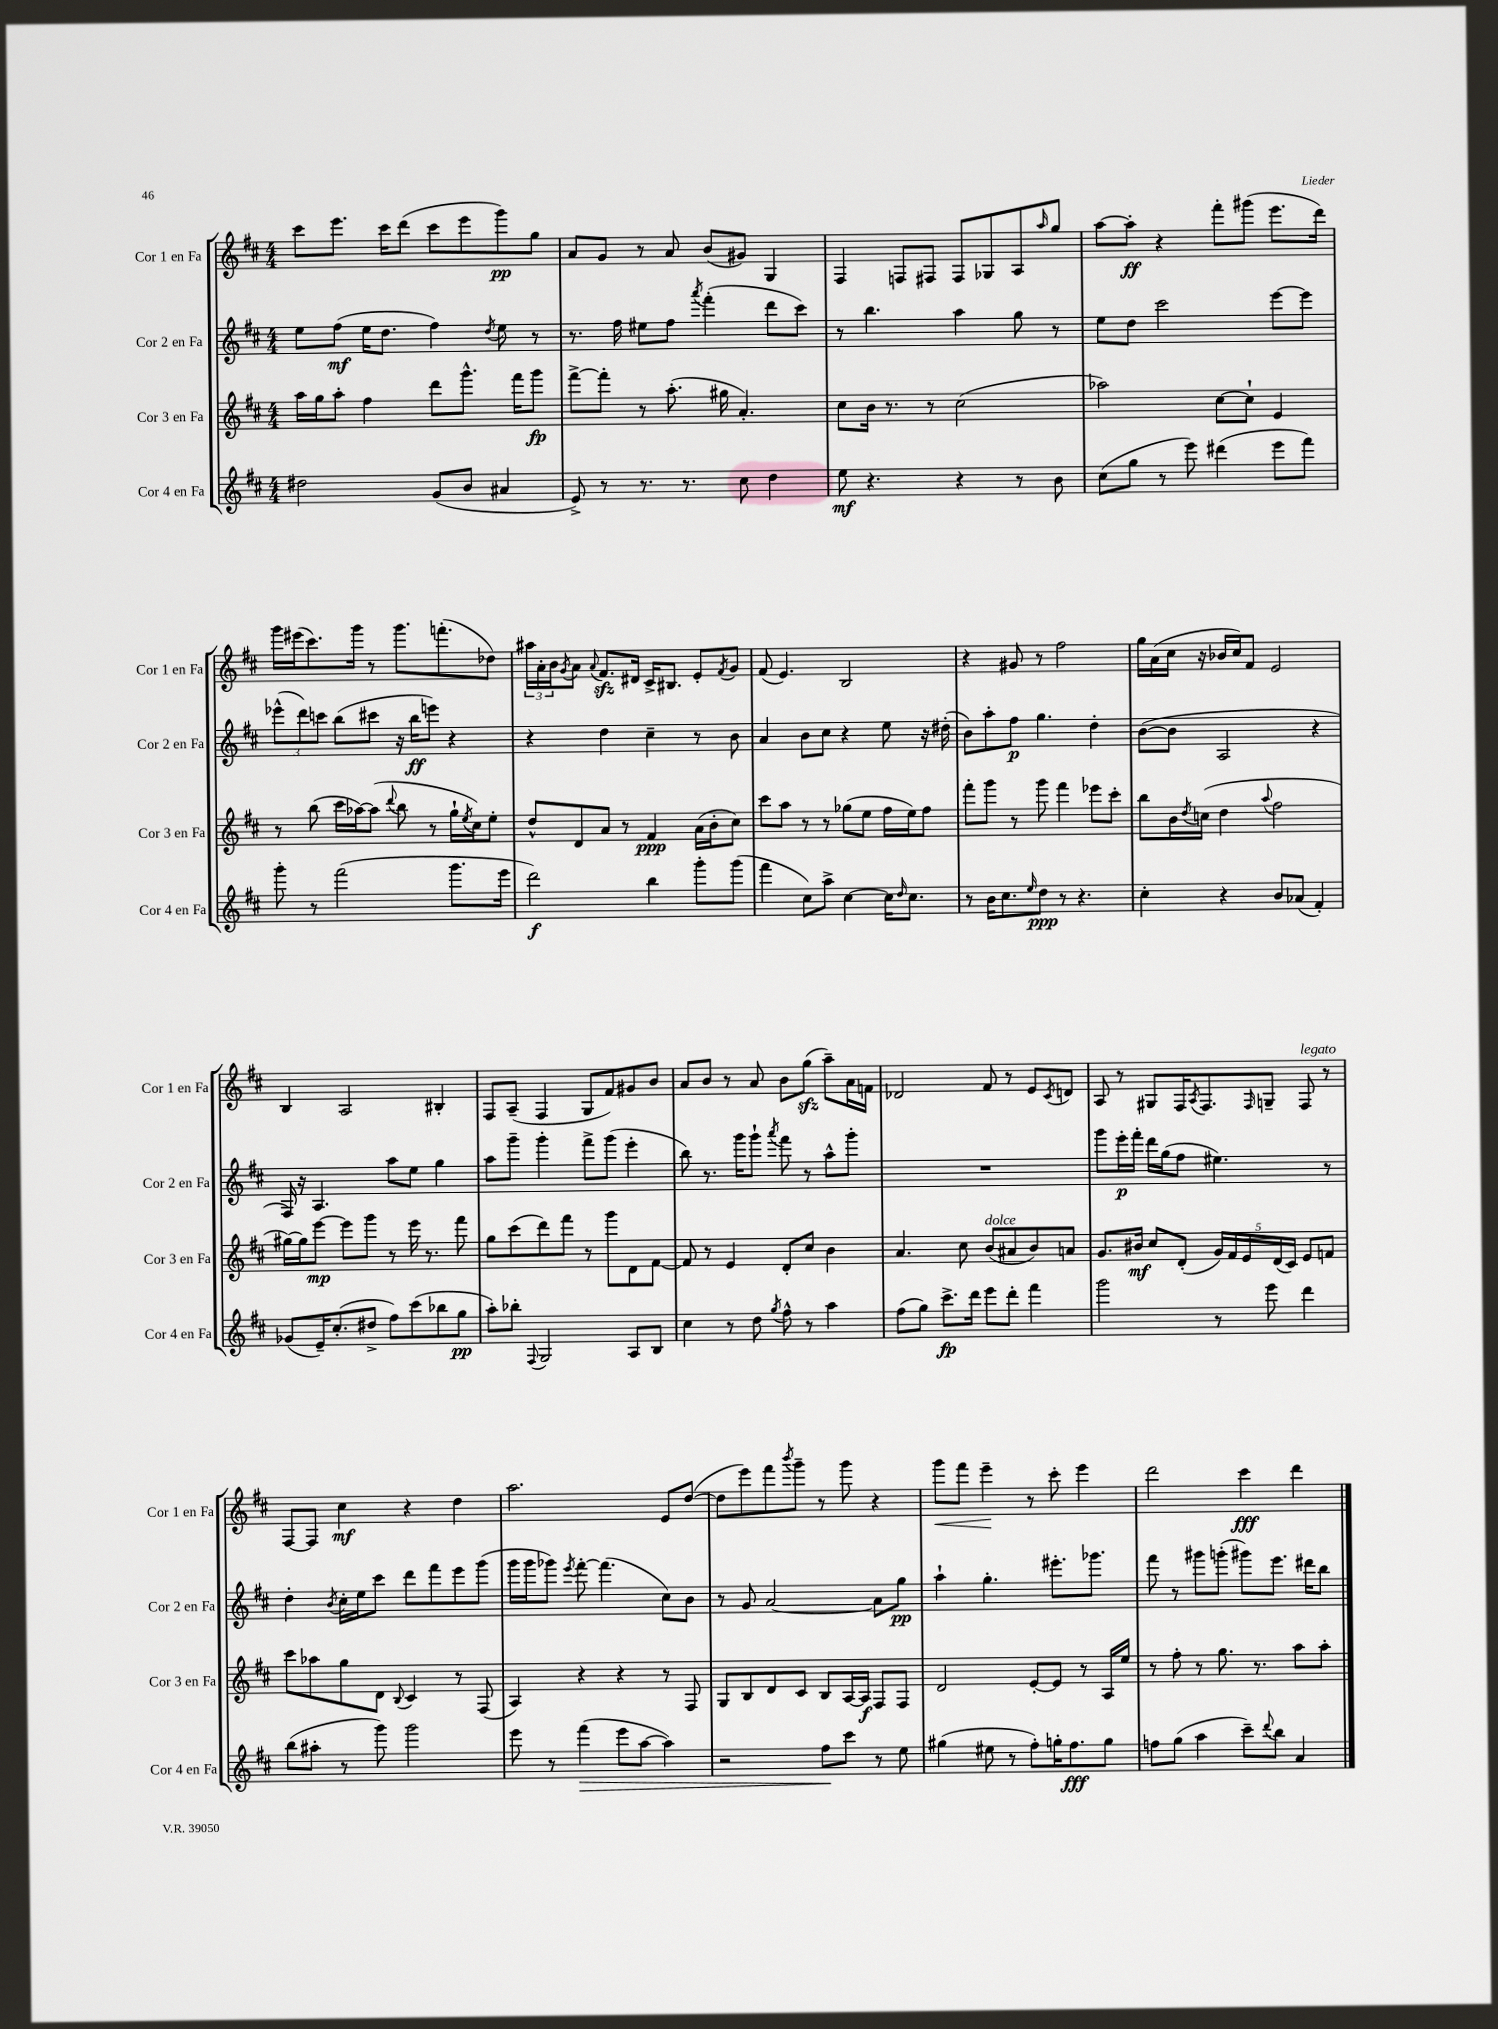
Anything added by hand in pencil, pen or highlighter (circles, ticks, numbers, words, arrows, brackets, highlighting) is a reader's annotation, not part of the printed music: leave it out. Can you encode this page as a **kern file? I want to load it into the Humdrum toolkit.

**kern	**kern	**kern	**kern
*staff4	*staff3	*staff2	*staff1
*clefG2	*clefG2	*clefG2	*clefG2
*k[f#c#]	*k[f#c#]	*k[f#c#]	*k[f#c#]
*M4/4	*M4/4	*M4/4	*M4/4
2dd#	16aa	8ee	8ccc#
.	16gg	.	.
.	8aa'	(8ff#	8.eee
.	4ff#	16ee	.
.	.	8.dd	16ccc#
.	.	.	(8ddd
(8g	8ddd	4ff#)	8ccc#
8b	8.ggg^^	.	8eee
.	.	8qdd	.
4a#	.	8ee	8ggg)
.	16fff#	.	.
.	8ggg	8r	8gg
=	=	=	=
8e^)	[8fff#^	8.r	8a
8r	8fff#']	.	8g
.	.	16ff#	.
8.r	8r	8ee#	8r
.	(8.aa'	8ff#	8a
8.r	.	.	.
.	.	8qaaa	.
.	.	(4fff#'	(8b
.	16gg#	.	.
8cc#	4.a')	.	8g#)
4dd	.	8ddd	4G
.	.	8ccc#)	.
=	=	=	=
8ee	8cc#	8r	4F#
4.r	16b	4.bb	.
.	8.r	.	.
.	.	.	8F
.	8r	.	8F#
4r	(2cc#	4aa	8F#
.	.	.	8G-
8r	.	8gg	8A
.	.	.	16qqaa
8b	.	8r	8gg
=	=	=	=
(8cc#	2aa-)	8ee	[8aa
8gg	.	8dd	8aa']
8r	.	2ccc#	4r
8eee)	.	.	.
(4ddd#	[8cc#	.	8fff#'
.	8cc#`]	.	(8ggg#
8eee	4e	[8eee	8.eee
8fff#)	.	8eee]	.
.	.	.	16ddd)
=	=	=	=
8ggg'	8r	(12eee-^^	16ggg
.	.	.	(16eee#
.	.	12ddd)	.
8r	(8bb	.	8.ccc#)
.	.	12ccc	.
(2fff#	16ccc#	(8bb	.
.	[16aa-)	.	16ggg
.	(8aa-]	8ccc#	8r
.	8qqddd	.	.
.	8bb	16r	8.ggg
.	.	16bb	.
.	8r	8eee)	.
.	.	.	(8.fff'
8.ggg	16gg`	4r	.
.	8qee	.	.
.	16cc#)	.	.
.	8ee'	.	8dd-)
16eee	.	.	.
=	=	=	=
2ddd)	8dd^^	4r	24aa#
.	.	.	24a'
.	.	.	24b
.	.	.	8qg
.	8d	.	8a
.	.	.	8qqa
.	8a	4dd	8.f#
.	8r	.	.
.	.	.	16d#
4bb	4f#	4cc#~	16c#^
.	.	.	8.B#
8ggg'	(16a	8r	8e'
.	16b'	.	.
.	.	.	8qf#
(8ggg	8cc#)	8b	8g
=	=	=	=
4fff#	8ccc#	4a	(8f#
.	8aa	.	4.e)
8cc#)	8r	8b	.
8aa^	8r	8cc#	.
[4cc#	(8gg-	4r	2B
.	8ee	.	.
16cc#]	16ff#	8ee	.
16qqdd	.	.	.
8.cc#	16ee)	.	.
.	8ff#	16r	.
.	.	(16dd#'	.
=	=	=	=
8r	8fff#'	8b)	4r
16b	8ggg	8aa'	.
8.cc#	.	.	.
.	8r	8ff#	8g#
16qqee	.	.	.
8dd	8ggg	4.gg	8r
8r	4fff#	.	2ff#
4.r	.	.	.
.	8eee-	4dd'	.
.	8ccc#'	.	.
=	=	=	=
4cc#'	8bb	([8b	16gg
.	.	.	(16a
.	16b	8b]	16cc#
.	8qdd	.	.
.	(16cc	.	16r
4r	4dd	2A	16b-
.	.	.	16cc#)
.	.	.	8f#
.	8qqaa	.	.
8b	2ff#	.	2e
(8a-	.	.	.
4f#')	.	4r	.
=	=	=	=
(8g-	[16gg#)	16F#)	4B
.	16gg#]	16r	.
16e~)	[8eee	4.A	.
(8.cc#'	.	.	.
.	8eee]	.	2A
8dd#^	8ggg	.	.
8ff#)	8r	8aa	.
(8ccc#	16eee	8ee	.
.	8.r	.	.
8bb-	.	4gg	4B#'
8gg	8fff#	.	.
=	=	=	=
8aa')	8gg	8aa	8F#
8bb-'	(8ccc#	8ggg~	(8A~
8qqF#	.	.	.
2G	8ddd)	4ggg'	4F#
.	8fff#	.	.
.	8r	8fff#^	8G
.	8ggg	(8ggg	8f#)
8A	8d	4eee'	8g#
8B	[8f#	.	8b
=	=	=	=
4cc#	8f#]	8bb)	8a
.	8r	8.r	8b
8r	4e	.	8r
.	.	16ggg	.
8dd	.	8ggg`	8a
8qgg	.	8qaaa	.
8ff#^^	8d'	8fff#	8b
8r	8cc#	8r	(8gg
4aa	4b	8aa^^	8aa~)
.	.	8ggg'	16a
.	.	.	16f
=	=	=	=
(8ff#	4.a	1r	2d-
8gg)	.	.	.
8.ccc#^	.	.	.
.	8cc#	.	.
16ddd	.	.	.
8eee	(8b	.	8f#
8ddd'	8a#	.	8r
4fff#	8b)	.	8e
.	.	.	8qc#
.	8a	.	8d
=	=	=	=
2ggg	8.g	8ggg	8A
.	.	16eee'	8r
.	16b#	16fff#'	.
.	8cc#	16ddd	8G#
.	.	(16gg	.
.	(8d'	8ff#	16F#
.	.	.	8qA
.	.	.	8.F#
8r	20g)	4.ee#)	.
.	20f#	.	.
.	20e	.	.
.	.	.	16qqF#
8eee	.	.	8G~
.	(20d	.	.
.	20c#)	.	.
4ddd	8e	.	8F#
.	8f	8r	8r
=	=	=	=
(8bb	8ccc#	4dd'	[8F#
8aa#'	8aa-	.	8F#]
.	.	8qb	.
8r	8gg	16cc#'	4cc#
.	.	16ee	.
8ggg)	8d	8ccc#	.
.	8qqB	.	.
2ggg	4c#	8ddd	4r
.	.	8fff#	.
.	8r	8eee	4dd
.	(8F#	(8ggg	.
=	=	=	=
8eee	4A)	16ggg	2.aa
.	.	16ggg	.
8r	.	8ggg-)	.
.	.	8qeee	.
(4fff#	4r	[8fff#'	.
.	.	(4.fff#]	.
8eee	4r	.	.
[8aa	.	.	.
4aa])	8r	8cc#)	8e
.	8F#	8b	([8dd
=	=	=	=
2r	8G	8r	8dd]
.	8B	8g	8eee)
.	8d	[2a	8fff#
.	.	.	8qbbb
.	8c#	.	8ggg~
8ff#	8B	.	8r
8ccc#	[16A	.	8ggg
.	16A]	.	.
8r	8F#	8a]	4r
8ee	8F#	8gg	.
=	=	=	=
(4gg#	2d	4aa`	8ggg
.	.	.	8fff#
8ee#	.	4.gg'	4eee~
8r	.	.	.
8ff#')	[8e'	.	8r
16gg'	8e]	8.eee#'	8ccc#'
8.ff#	.	.	.
.	8r	.	4eee
.	.	8.ggg-	.
8gg	16A	.	.
.	16ee	.	.
=	=	=	=
8ff	8r	8fff#	2ddd
(8gg	8ff#'	8r	.
4aa	8r	8ggg#	.
.	8.gg	(8ggg'	.
8ccc#~)	.	8ggg#)	4ccc#
.	8.r	.	.
8qqddd	.	.	.
8bb	.	8.eee	.
4a	8aa	.	4ddd
.	.	16ddd#	.
.	8aa'	8bb	.
==	==	==	==
*-	*-	*-	*-
